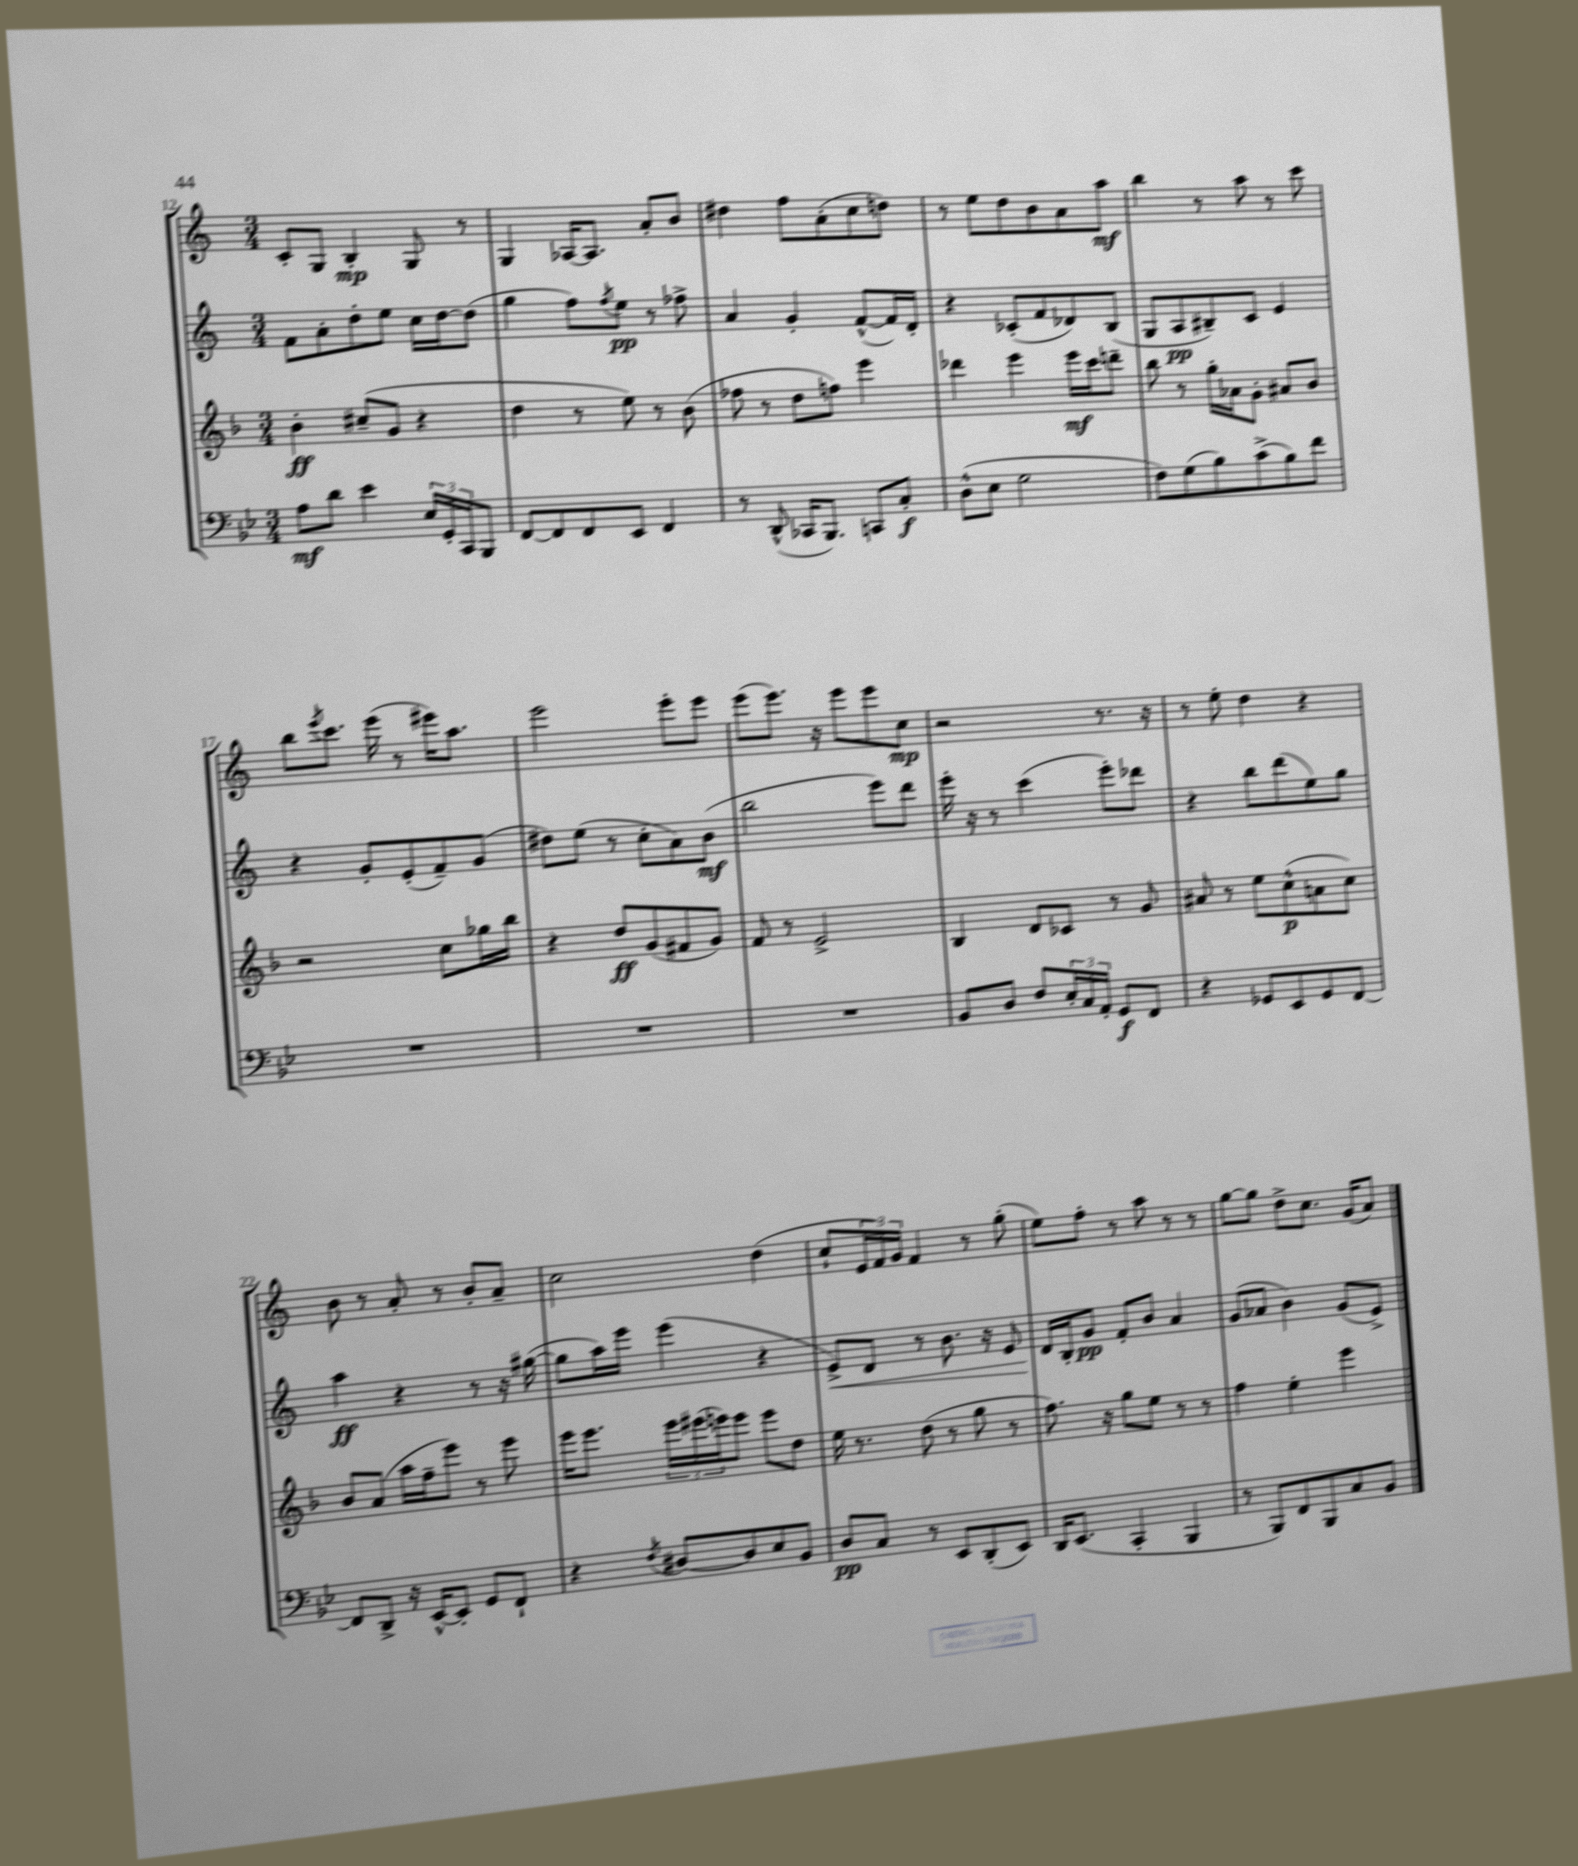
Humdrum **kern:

**kern	**kern	**kern	**kern
*staff4	*staff3	*staff2	*staff1
*clefF4	*clefG2	*clefG2	*clefG2
*k[b-e-]	*k[b-]	*k[]	*k[]
*M3/4	*M3/4	*M3/4	*M3/4
8A	4b-'	8f	8c'
8d	.	8a'	8G
4e-	(8cc#~	8dd'	4B'
.	8g	8ee	.
24E-	4r	16cc	8G
24GG'	.	.	.
.	.	[16dd	.
24CC	.	.	.
8BBB-	.	(8dd]	8r
=	=	=	=
[8FF	4dd	4gg	4G
8FF]	.	.	.
8FF	8r	8ff)	[16A-
.	.	.	8.A-]
.	.	8qff	.
8EE-	8ee)	8ee	.
4FF	8r	8r	8a'
.	(8b-	8ff-^	8b
=	=	=	=
8r	8ff-	4a	4dd#
(8DD^^	8r	.	.
16CC-	8dd	4g'	8ff
8.BBB-)	.	.	.
.	8ff)	.	(8a'
8CC	4eee	([8f^^	8cc
8C'	.	16f])	8dd)
.	.	16d'	.
=	=	=	=
(8D^^	4ddd-	4r	8r
8E-	.	.	8ee
2G	4eee	(8c-'	8dd
.	.	8f	8b
.	16eee	8d-)	8a
.	16ccc	.	.
.	8ddd~	(8B	8aa
=	=	=	=
8F)	8bb-	8G	4bb
(8G	8r	8A	.
8B-)	16gg'	8B#~)	8r
.	16a-	.	.
(8c^	8g'	8c	8aa
8B-)	8a#	4e	8r
8f	8b-	.	8ccc
=	=	=	=
2.r	2r	4r	8bb
.	.	.	8qeee
.	.	.	8.ccc
.	.	8g'	.
.	.	.	(16eee
.	.	(8e'	8r
.	8cc	8f~)	16eee#)
.	.	.	8.aa
.	16gg-	(8g	.
.	16bb-	.	.
=	=	=	=
2.r	4r	8dd#)	2eee
.	.	(8ee	.
.	8dd	8r	.
.	(8g	8cc'	.
.	8f#	8a)	8eee'
.	8g)	(8b	8eee
=	=	=	=
2.r	8f	2bb	(8eee
.	8r	.	8.eee)
.	2e^	.	.
.	.	.	16r
.	.	.	8eee
.	.	8eee)	8eee
.	.	8ddd	8cc
=	=	=	=
8BB-	4B-	16eee'	2r
.	.	16r	.
8D	.	8r	.
8F	8d	(4ccc	.
24E-'	8c-	.	.
24C	.	.	.
24AA'	.	.	.
8GG	8r	8eee')	8.r
8FF	8g	8ddd-	.
.	.	.	16r
=	=	=	=
4r	8a#	4r	8r
.	8r	.	8ee'
8GG-	8ee	8bb	4dd
8EE-	(8cc^^	(8ddd	.
8GG-	8a	8ee)	4r
[8FF	8cc)	8gg	.
=	=	=	=
8FF]	8b-	4aa	8b
8DD^	(8a	.	8r
16r	16aa	4r	8a'
[16EE-^^	16ff~	.	.
8EE-']	8eee)	.	8r
8GG	8r	8r	8b'
8FF`	8eee	16r	8a~
.	.	([16gg#	.
=	=	=	=
4r	16eee	8gg#]	2cc
.	8.eee	.	.
.	.	16aa)	.
.	.	16eee	.
8qF	.	.	.
[8D#	24eee	(4eee	.
.	(24eee#	.	.
.	24eee)	.	.
8D#]	8eee	.	.
8E-	8eee	4r	(4dd
8BB-	8dd	.	.
=	=	=	=
8D	16ee	8e^)	8cc`
.	8.r	.	.
8C	.	8d	24e
.	.	.	24f)
.	.	.	24g
8r	(8dd	8r	4f
8EE-	8r	8.b	.
(8DD'	8gg	.	8r
.	.	16r	.
8EE-)	8r	8e	(8gg'
=	=	=	=
16DD	8.ff)	16d	8ee)
(8.EE-	.	16B'	.
.	.	8g	8ff'
.	16r	.	.
4CC'	8gg	8f'	8r
.	8ee	8b	8aa
4BBB-	8r	4a	8r
.	8r	.	8r
=	=	=	=
8r	4ff	(8g	[8gg
8BBB-)	.	8a-	8gg]
8FF	4ee'	4b)	8dd^
8BBB-	.	.	8.cc
8C	4eee	(8g	.
.	.	.	(16g
8BB-	.	8e^)	8a)
==	==	==	==
*-	*-	*-	*-
